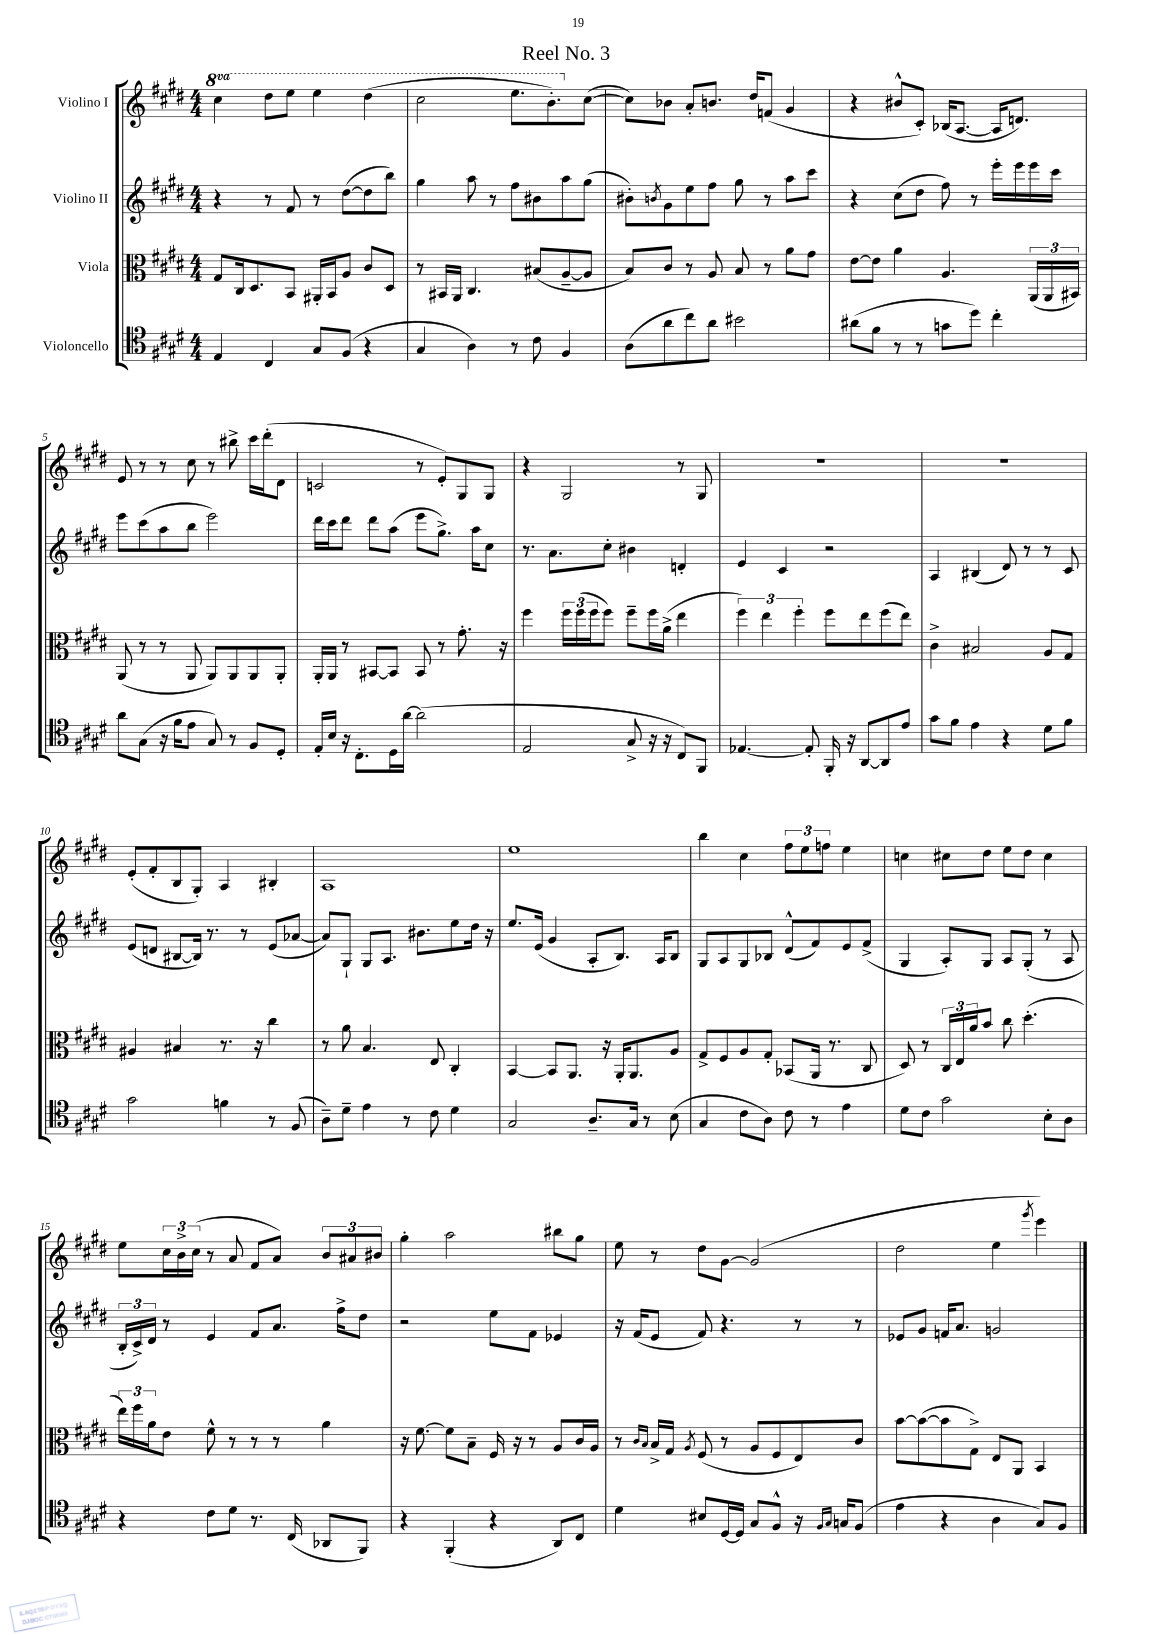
\header { title = "Reel No. 3" }
<<
\new StaffGroup <<
\new Staff = "s0" \with { instrumentName = "Violino I" } {
    \clef treble \key e \major \numericTimeSignature \time 4/4 \set Staff.ottavationMarkups = #ottavation-simple-ordinals
    \ottava #1 cis'''4 dis'''8 e'''8 e'''4 dis'''4( |
    cis'''2 e'''8. b''8.-.) \ottava #0 cis''8~( |
    cis''8) bes'8 a'8-. b'8. dis''16 f'8( gis'4 |
    r4 bis'8-^ cis'8-.) bes16( a8.~ a16 d'8.) |
    e'8 r8 r8 cis''8 r8 bis''8-> cis'''16 dis'''16-.( dis'8 |
    c'2 r8 e'8-.) gis8 gis8 |
    r4 gis2 r8 gis8 |
    R1 |
    r1 |
    e'8-.( fis'8-. b8 gis8-.) a4 bis4-. |
    a1 |
    e''1 |
    b''4 cis''4 \tuplet 3/2 { fis''8 e''8 f''8 } e''4 |
    c''4 cis''8 dis''8 e''8 dis''8 cis''4 |
    e''8 \tuplet 3/2 { cis''16 b'16-> cis''16( } r8 a'8 fis'8 a'8) \tuplet 3/2 { b'8 ais'8 bis'8 } |
    gis''4-. a''2 bis''8 gis''8 |
    e''8 r8 dis''8 gis'8~ gis'2( |
    dis''2 e''4 \acciaccatura { gis'''8 } e'''4) \bar "|." |
}
\new Staff = "s1" \with { instrumentName = "Violino II" } {
    \clef treble \key e \major \numericTimeSignature \time 4/4
    r4 r8 fis'8 r8 dis''8~( dis''8 b''8) |
    gis''4 a''8 r8 fis''8 bis'8 a''8 gis''8( |
    bis'8-.) \acciaccatura { b'8 } gis'8 e''8 fis''8 gis''8 r8 a''8 cis'''8 |
    r4 cis''8( dis''8 fis''8) r8 e'''16-. e'''16 e'''16 cis'''16 |
    e'''8 cis'''8( a''8 b''8 e'''2) |
    dis'''16 cis'''16 dis'''8 dis'''8 a''8( e'''8 gis''8.->) a''16 cis''8 |
    r8. a'8. cis''8-. bis'4 d'4-. |
    e'4 cis'4 r2 |
    a4 bis4( dis'8) r8 r8 cis'8 |
    e'8( d'8 bis8~ bis16) r8. r8 e'8( aes'8~ |
    aes'8) gis8-! gis8 a8. bis'8. e''8 dis''16 r16 |
    e''8. e'16( gis'4 a8-. b8.) a16 b8 |
    gis8 a8 gis8 bes8 dis'8-^( fis'8) e'8 fis'8->( |
    gis4 a8-.) gis8 a8 gis8-.( r8 a8 |
    \tuplet 3/2 { b16-. cis'16->) dis'16 } r8 e'4 fis'8 a'8. fis''16-> dis''8 |
    r2 e''8 fis'8 ees'4 |
    r16 fis'16( e'8 fis'8) r4. r8 r8 |
    ees'8 gis'8 f'16 a'8. g'2 \bar "|." |
}
\new Staff = "s2" \with { instrumentName = "Viola" } {
    \clef alto \key e \major \numericTimeSignature \time 4/4
    gis8 cis16 dis8. b,8 ais,16-. b,16 a8 cis'8 dis8 |
    r8 bis,16 a,16 cis4. bis8( a8~-- a8 |
    b8) cis'8 r8 a8 b8 r8 a'8 gis'8 |
    e'8~ e'8 a'4 a4. \tuplet 3/2 { a,16( a,16 bis,16) } |
    a,8( r8 r8 a,8 a,8) a,8 a,8 a,8-. |
    a,16-. a,16 r8 bis,8~ bis,8 bis,8 r8 gis'8.-. r16 |
    fis''4 \tuplet 3/2 { fis''16 fis''16( fis''16 } fis''8) fis''8-- fis''16 a'16->( e''4 |
    \tuplet 3/2 { fis''4) e''4 fis''4-. } fis''8 e''8 fis''8( e''8) |
    cis'4-> bis2 a8 gis8 |
    ais4 bis4 r8. r16 cis''4 |
    r8 a'8 b4. e8 cis4-. |
    b,4~ b,8 a,8. r16 a,16-. a,8. a8 |
    gis8-> fis8 a8 gis8-. bes,8( a,16 r8. cis8 |
    dis8) r8 \tuplet 3/2 { cis16 e16 a'16 } b'8 cis''8 dis''4.-.( |
    \tuplet 3/2 { e''16) fis''16 a'16 } e'8 fis'8-^ r8 r8 r8 a'4 |
    r16 fis'8.~ fis'8 b8-- fis16 r16 r8 a8 cis'16 a16 |
    r8 \grace { cis'16 b16 } b16-> gis16 \acciaccatura { a8 } fis8( r8 a8 fis8 e8) cis'8 |
    b'8~ b'8~( b'8 gis8->) e8 a,8 b,4 \bar "|." |
}
\new Staff = "s3" \with { instrumentName = "Violoncello" } {
    \clef tenor \key e \major \numericTimeSignature \time 4/4
    e4 cis4 gis8 fis8( r4 |
    gis4 a4) r8 cis'8 fis4 |
    a8( a'8 cis''8) a'8 bis'2 |
    ais'8( fis'8 r8 r8 g'8 dis''8) cis''4-. |
    a'8 gis8( r16 fis'16 e'8 gis8) r8 fis8 dis8-. |
    e16-. b16 r16 cis8.-. dis16 a'16~ a'2( |
    e2 gis8-> r16 r16 cis8) fis,8 |
    ees4.~ ees8-. fis,16-. r16 a,8~ a,8 e'8 |
    gis'8 fis'8 e'4 r4 dis'8 fis'8 |
    gis'2 f'4 r8 fis8( |
    a8--) dis'8-- e'4 r8 cis'8 dis'4 |
    gis2 a8.-- gis16 r8 b8( |
    gis4 cis'8 a8) cis'8 r8 e'4 |
    dis'8 cis'8 gis'2 b8-. a8 |
    r4 cis'8 dis'8 r8. cis16( aes,8 fis,8) |
    r4 fis,4-.( r4 a,8) cis8 |
    dis'4 bis8 dis16~ dis16 gis8 fis8-^ r16 \grace { fis16 gis16 } g16 fis8( |
    e'4 r4 a4 gis8) fis8 \bar "|." |
}
>>
>>
